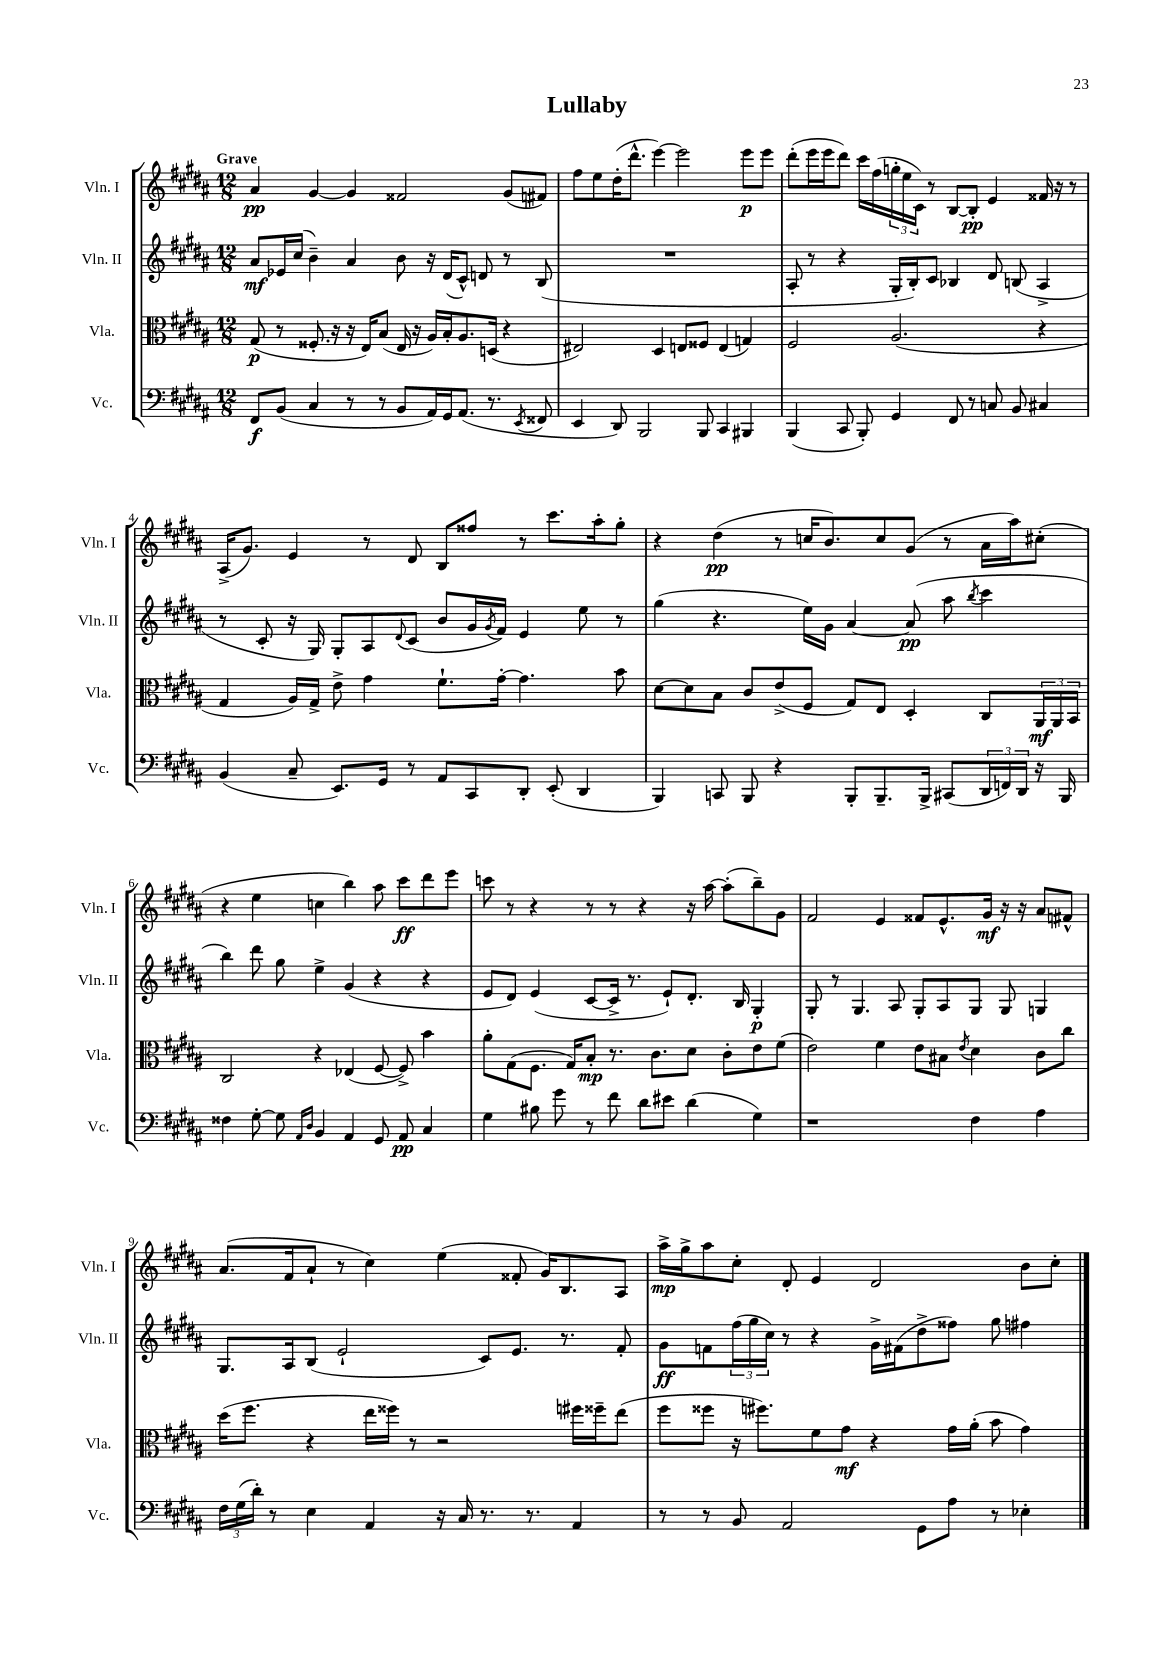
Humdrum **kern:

**kern	**kern	**kern	**kern
*staff4	*staff3	*staff2	*staff1
*clefF4	*clefC3	*clefG2	*clefG2
*k[f#c#g#d#a#]	*k[f#c#g#d#a#]	*k[f#c#g#d#a#]	*k[f#c#g#d#a#]
*M12/8	*M12/8	*M12/8	*M12/8
8FF#	(8G#	8a#	4a#
(8BB	8r	16e-	.
.	.	(16cc#	.
4C#	8.F##'	4b~)	[4g#
.	16r	.	.
8r	16r	4a#	4g#]
.	16E)	.	.
8r	(8B	.	.
8BB	16E	8b	2f##
.	16r	.	.
16AA#)	16A#)	16r	.
16GG#	16B'	(16d#	.
(8.AA#	8.A#	8c#^^)	.
.	.	8d	.
8.r	(16D	.	.
.	4r	8r	(8g#
8qEE	.	.	.
8FF##	.	(8B	8f#)
=	=	=	=
4EE	2E#)	1.r	8ff#
.	.	.	8ee
8DD#)	.	.	(16dd#'
.	.	.	8.ddd#^^
2BBB	.	.	.
.	4D#	.	[4eee)
.	8E	.	2eee]
8BBB	8F##	.	.
4CC#	(4E	.	.
4BBB#	4G)	.	8eee
.	.	.	8eee
=	=	=	=
(4BBB	2F#	8A#'	(8ddd#'
.	.	8r	16eee
.	.	.	16eee
8CC#	.	4r	8ddd#)
8BBB')	.	.	16ccc#
.	.	.	(16ff#
4GG#	(2.A#	16G#'	24gg'
.	.	.	24ee
.	.	16B')	.
.	.	.	24c#)
.	.	8c#	8r
8FF#	.	4B-	[8B
8r	.	.	8B']
8C	.	8d#	4e
8BB	.	(8B	.
4C#	4r	4A#^	16f##
.	.	.	16r
.	.	.	8r
=	=	=	=
(4BB	4G#	8r	(16A#^
.	.	.	8.g#)
.	.	8c#'	.
8C#~	16A#)	16r	4e
.	16G#^	16G#)	.
8.EE)	8e^	8G#'	.
.	4g#	8A#	8r
16GG#	.	.	.
.	.	8qqd#	.
8r	.	(8c#	8d#
8AA#	8.f#`	8b	8B
8CC#	.	16g#	8ff##
.	.	8qg#	.
.	[16g#'	16f#)	.
8DD#'	4.g#]	4e	8r
(8EE'	.	.	8.ccc#
4DD#	.	8ee	.
.	.	.	16aa#'
.	8b	8r	8gg#'
=	=	=	=
4BBB)	[8d#	(4gg#	4r
.	8d#]	.	.
8CC	8B	4.r	(4dd#
8BBB	8c#	.	.
4r	(8e^	.	8r
.	8F#	16ee)	16cc
.	.	16g#	8.b)
8BBB'	8G#)	[4a#	.
8.BBB~	8E	.	8cc
.	4D#'	(8a#]	(8g#
16BBB^	.	.	.
(8CC#	.	8aa#	8r
.	.	8qbb	.
24DD#	8C#	4ccc#	16a#
24FF)	.	.	.
.	.	.	16aa#)
24DD#	.	.	.
16r	24AA#	.	(8cc#'
.	24AA#	.	.
16BBB	.	.	.
.	24BB	.	.
=	=	=	=
4F##	2C#	4bb)	4r
[8G#'	.	8ddd#	4ee
8G#]	.	8gg#	.
16qqAA#	.	.	.
16qqD#	.	.	.
4BB	4r	4ee^	4cc
4AA#	(4E-	(4g#	4bb)
8GG#	[8F#	4r	8aa#
8AA#	8F#^])	.	8ccc#
4C#	4b	4r	8ddd#
.	.	.	8eee
=	=	=	=
4G#	8a#'	8e	8ccc
.	(8G#	8d#)	8r
8B#	8.F#	(4e	4r
8g#	.	.	.
.	16G#)	.	.
8r	8B'	[8c#	8r
8f#	8.r	16c#^]	8r
.	.	8.r	.
8d#	.	.	4r
.	8.c#	.	.
8e#	.	8e`)	.
(4d#	8d#	8.d#'	16r
.	.	.	[16aa#
.	8c#'	.	(8aa#']
.	.	16B	.
4G#)	8e	4G#'	8bb~)
.	(8f#	.	8g#
=	=	=	=
1r	2e)	8G#'	2f#
.	.	8r	.
.	.	4.G#	.
.	4f#	.	4e
.	.	8A#	.
.	8e	8G#'	8f##
.	8B#	8A#	8.e^^
.	8qe	.	.
4F#	4d#	8G#	.
.	.	.	16g#
.	.	8G#	16r
.	.	.	16r
4A#	8c#	4G	8a#
.	8cc#	.	8f#^^
=	=	=	=
24F#	(16dd#	8.G#	(8.a#
(24G#	.	.	.
.	8.ff#	.	.
24d#')	.	.	.
8r	.	.	.
.	.	16A#	16f#
4E	4r	(8B	8a#`
.	.	2e`	8r
4AA#	16ee	.	4cc#)
.	16ff##)	.	.
.	8r	.	.
16r	2r	.	(4ee
16C#	.	.	.
8.r	.	8c#)	.
.	.	8.e	8f##'
8.r	.	.	.
.	.	.	16g#)
.	.	8.r	8.B
4AA#	16ff#	.	.
.	16ff##~	.	.
.	(8ee	8f#'	8A#
=	=	=	=
8r	8ff#	8g#	16aa#^
.	.	.	16gg#^
8r	8ff##	8f	8aa#
8BB	16r	(24ff#	8cc#'
.	.	24gg#	.
.	8.ff#)	.	.
.	.	24cc#)	.
2AA#	.	8r	8d#'
.	8f#	4r	4e
.	8g#	.	.
.	4r	16g#^	2d#
.	.	(16f#	.
8GG#	.	8dd#^	.
8A#	16g#	8ff##)	.
.	(16a#'	.	.
8r	8b	8gg#	.
4E-'	4g#)	4ff#	8b
.	.	.	8cc#'
==	==	==	==
*-	*-	*-	*-
